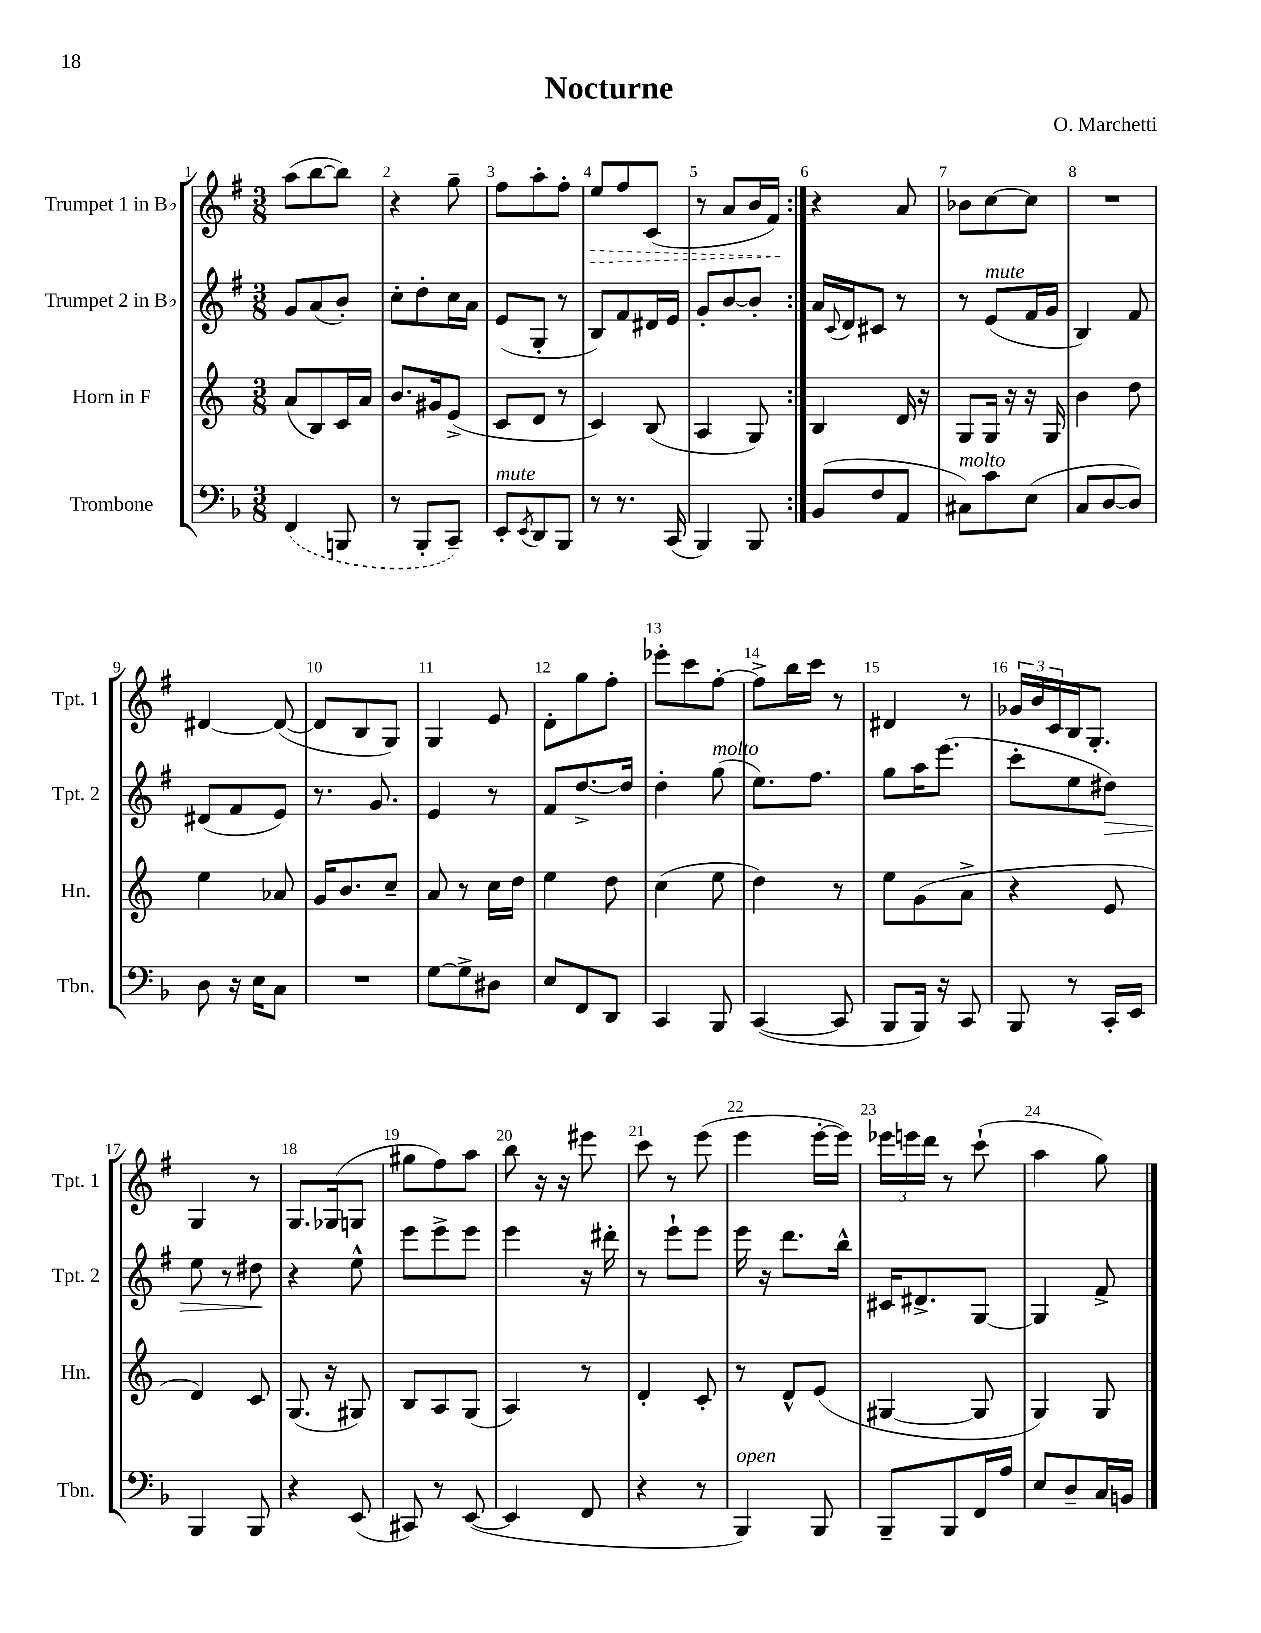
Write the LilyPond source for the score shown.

\header { title = "Nocturne" composer = "O. Marchetti" }
<<
\new StaffGroup <<
\new Staff = "s0" \with { instrumentName = "Trumpet 1 in Bb" shortInstrumentName = "Tpt. 1" } {
    \clef treble \key g \major \numericTimeSignature \time 3/8
    \repeat volta 2 { a''8( b''8~ b''8) |
    r4 g''8-- |
    fis''8 a''8-. fis''8-. |
    \once \override Hairpin.style = #'dashed-line e''8\> fis''8 c'8( |
    r8 a'8 b'16 fis'16\!) | }
    r4 a'8 |
    bes'8 c''8~ c''8 |
    R4. |
    dis'4~ dis'8~( |
    dis'8 b8 g8) |
    g4 e'8 |
    d'8-. g''8 fis''8-. |
    ees'''8-. c'''8 fis''8~-. |
    fis''8-> b''16 c'''16 r8 |
    dis'4 r8 |
    \tuplet 3/2 { ges'16 b'16 c'16 } b16 g8.-. |
    g4 r8 |
    g8. ges16( g8 |
    gis''8 fis''8) a''8 |
    b''8 r16 r16 eis'''8 |
    c'''8 r8 e'''8( |
    e'''4 e'''16~-. e'''16) |
    \tuplet 3/2 { ees'''16 e'''16 d'''16 } r8 c'''8-!( |
    a''4 g''8) \bar "|." |
}
\new Staff = "s1" \with { instrumentName = "Trumpet 2 in Bb" shortInstrumentName = "Tpt. 2" } {
    \clef treble \key g \major \numericTimeSignature \time 3/8
    \repeat volta 2 { g'8 a'8( b'8-.) |
    c''8-. d''8-. c''16 a'16 |
    e'8( g8-. r8 |
    b8) fis'8 dis'16 e'16 |
    g'8-. b'8~ b'8-. | }
    a'16 \appoggiatura { c'8 } d'16 cis'8 r8 |
    r8 e'8^\markup { \italic "mute" }( fis'16 g'16 |
    b4) fis'8 |
    dis'8( fis'8 e'8) |
    r8. g'8. |
    e'4 r8 |
    fis'8 d''8.~-> d''16 |
    d''4-. g''8^\markup { \italic "molto" }( |
    e''8.) fis''8. |
    g''8 a''16 e'''8.( |
    c'''8-. e''8 dis''8\>) |
    e''8 r8 dis''8\! |
    r4 e''8-^ |
    e'''8 e'''8-> e'''8 |
    e'''4 r16 dis'''16-. |
    r8 e'''8-! e'''8 |
    e'''16 r16 d'''8. b''16-^ |
    cis'16 dis'8.-> g8~ |
    g4 fis'8-> \bar "|." |
}
\new Staff = "s2" \with { instrumentName = "Horn in F" shortInstrumentName = "Hn." } {
    \clef treble \key c \major \numericTimeSignature \time 3/8
    \repeat volta 2 { a'8( b8) c'16 a'16 |
    b'8. gis'16 e'8->( |
    c'8 d'8 r8 |
    c'4) b8( |
    a4 g8) | }
    b4 d'16 r16 |
    g8 g16 r16 r16 g16 |
    b'4 d''8 |
    e''4 aes'8 |
    g'16 b'8. c''8-- |
    a'8 r8 c''16 d''16 |
    e''4 d''8 |
    c''4( e''8 |
    d''4) r8 |
    e''8 g'8( a'8-> |
    r4 e'8 |
    d'4) c'8 |
    g8.( r16 gis8) |
    b8 a8 g8( |
    a4) r8 |
    d'4-. c'8-. |
    r8 d'8-^ e'8( |
    gis4~ gis8 |
    g4) g8 \bar "|." |
}
\new Staff = "s3" \with { instrumentName = "Trombone" shortInstrumentName = "Tbn." } {
    \clef bass \key f \major \numericTimeSignature \time 3/8
    \repeat volta 2 { \once \slurDashed f,4( b,,8 |
    r8 bes,,8-. c,8--) |
    e,8-.^\markup { \italic "mute" } \acciaccatura { e,8 } d,8 bes,,8 |
    r8 r8. c,16( |
    bes,,4) bes,,8 | }
    bes,8( f8 a,8 |
    cis8^\markup { \italic "molto" }) c'8 e8( |
    c8 d8~ d8) |
    d8 r16 e16 c8 |
    R4. |
    g8~ g8-> dis8 |
    e8 f,8 d,8 |
    c,4 bes,,8 |
    c,4~( c,8 |
    bes,,8 bes,,16) r16 c,8 |
    bes,,8 r8 c,16-. e,16 |
    bes,,4 bes,,8 |
    r4 e,8( |
    cis,8) r8 e,8~( |
    e,4 f,8 |
    r4 r8 |
    bes,,4^\markup { \italic "open" }) bes,,8 |
    bes,,8-- bes,,8 f,16 a16 |
    e8 d8-- c16 b,16 \bar "|." |
}
>>
>>
\layout { \context { \Score \override BarNumber.break-visibility = ##(#f #t #t) barNumberVisibility = #all-bar-numbers-visible } }
